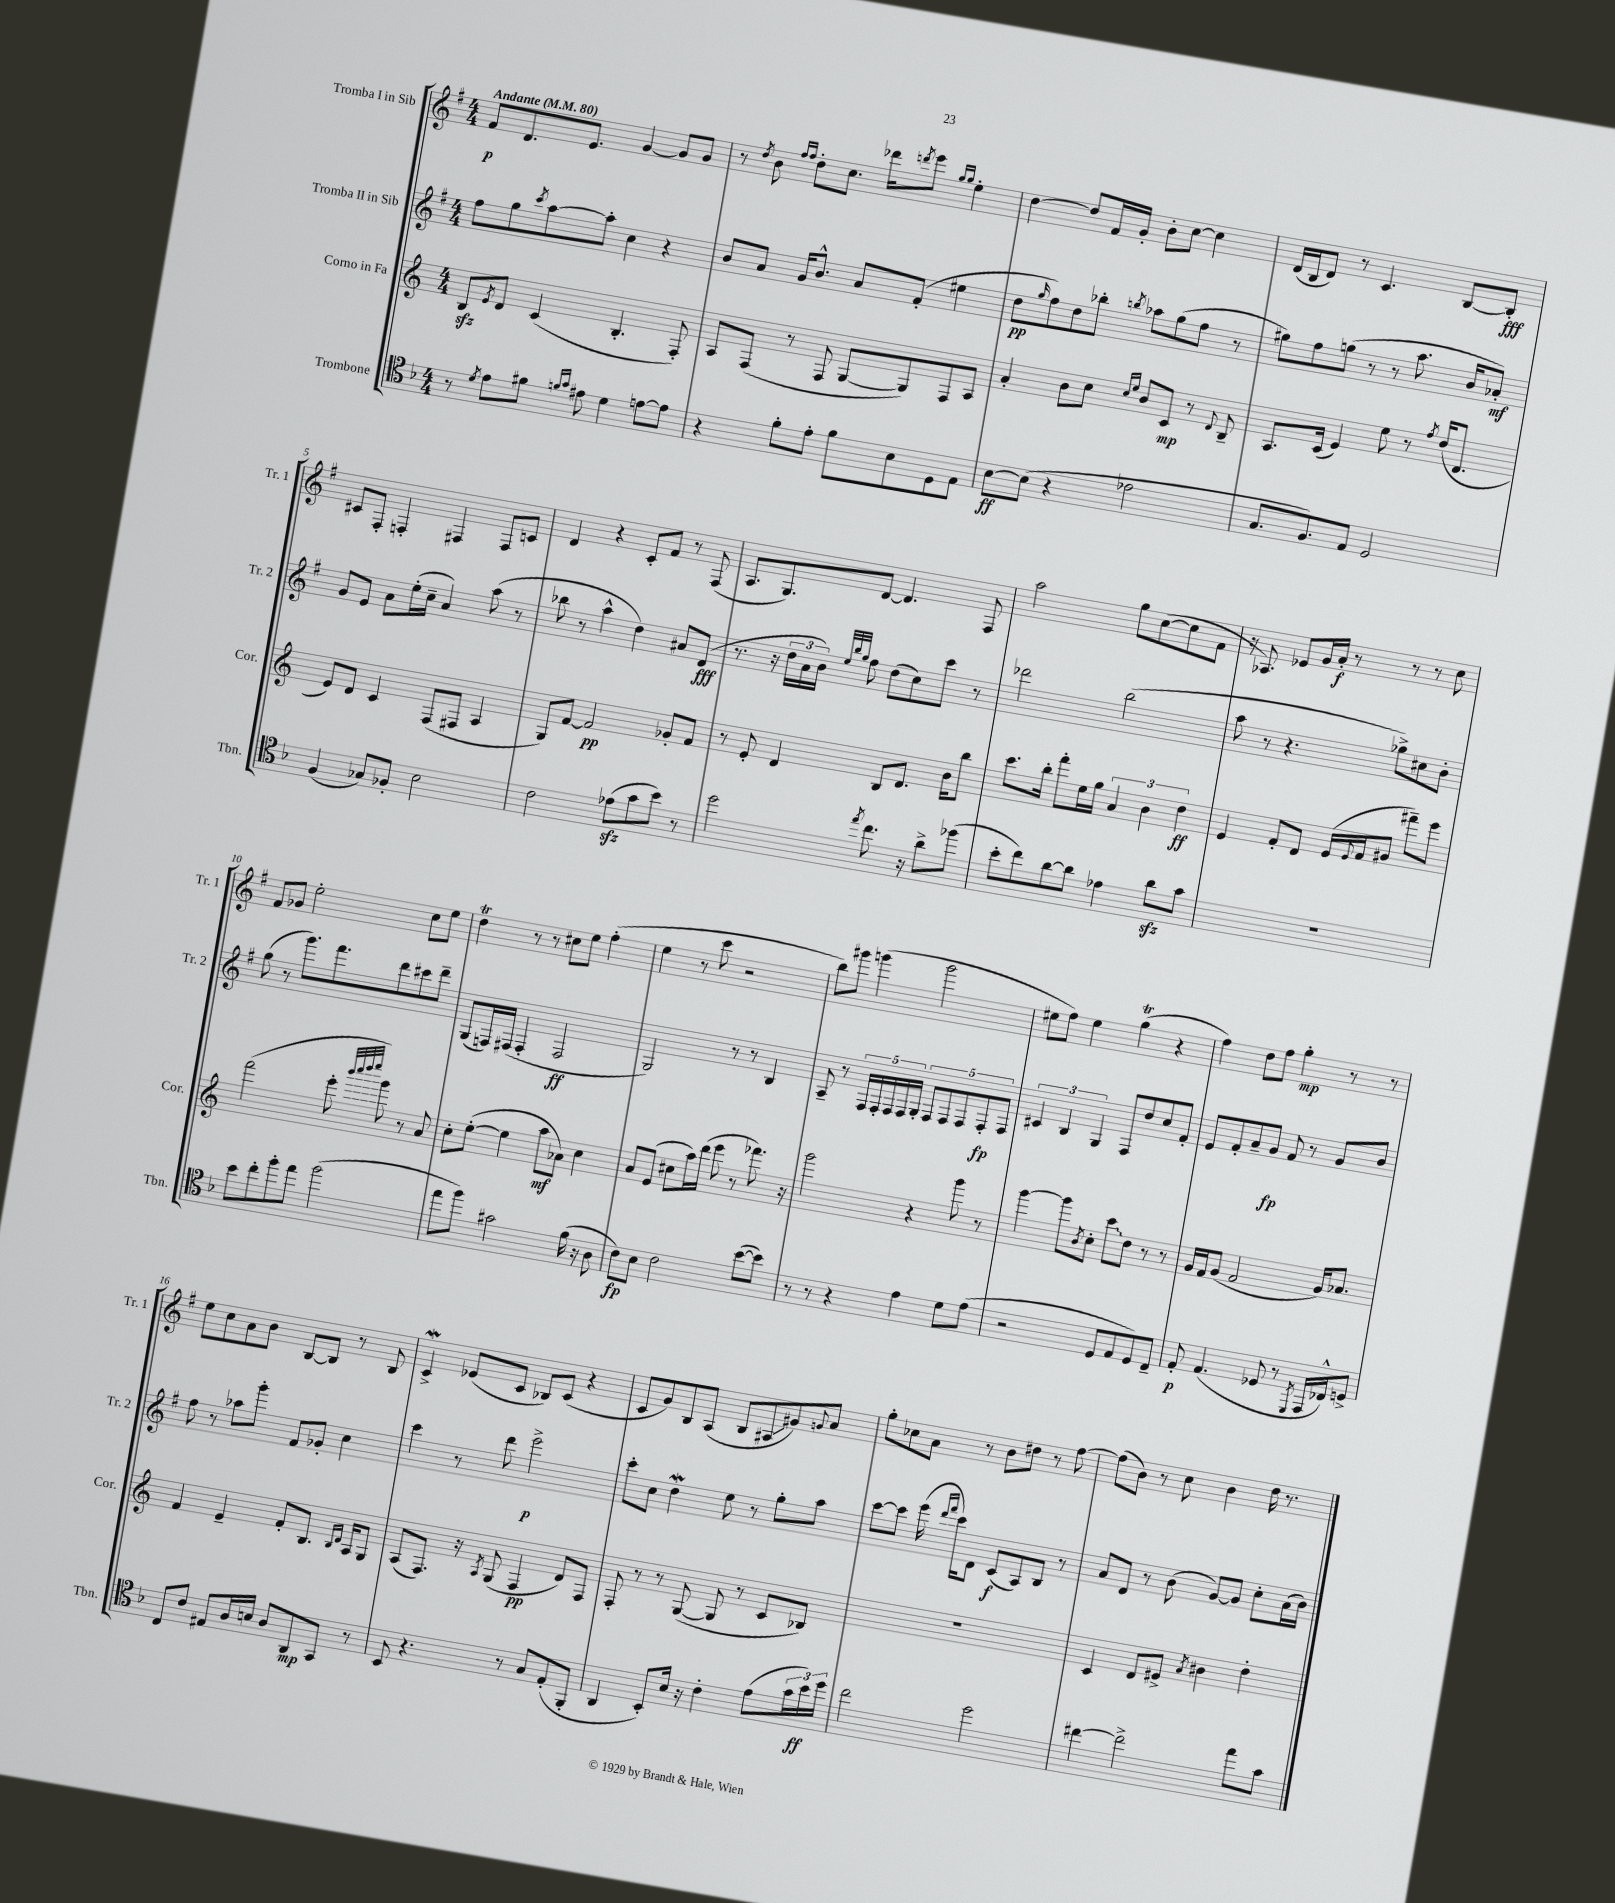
<<
\new StaffGroup <<
\new Staff = "s0" \with { instrumentName = "Tromba I in Sib" shortInstrumentName = "Tr. 1" } {
    \clef treble \key g \major \numericTimeSignature \time 4/4 \tempo "Andante" 4 = 80
    fis'8\p d'8. e'8. g'4~ g'8 g'8 |
    r8 \acciaccatura { d''8 } b'8 \grace { fis''16 fis''16 } d''8-. c''8. des'''16 \acciaccatura { d'''8 } e'''8 \grace { g''16 g''16 } e''4-. |
    d''4~ d''8 fis'16 g'16-. b'8-. c''8~ c''4 |
    d'16( b16 d'8) r8 c'4. b8~ b8-.\fff |
    cis'8 fis8-. f4-. fis4 fis8 c'8 |
    d'4 r4 c'8-. fis'8 r8 fis8( |
    a8. g8.) d'8~ d'4. fis8 |
    a''2 g''8 c''8~( c''8 fis'8 |
    r16 aes8.) ees'8 g'16 a'16-.\f r8 r8 r8 c''8 |
    fis'8 ges'8 e''2-. c''8 e''8 |
    d''4\trill r8 r8 cis''8 e''8 fis''4-.( |
    e''4 r8 c'''8 r2 |
    b''8) gis'''8 g'''4( g'''2 |
    eis''8 fis''8) eis''4 g''4\trill( r4 |
    fis''4) d''8 fis''8 g''4-.\mp r8 r8 |
    e''8 c''8 a'8 b'8 b8~ b8 r8 b8 |
    c'4->\mordent ees'8( c'8 bes8) c'8( r4 |
    c'8 g'8) b8 a8( b8 ais8\glissando gis'8) \appoggiatura { g'8 } a'8 |
    g''8-. ces''8 a'8 r8 b'8 dis''8 r8 fis''8~ |
    fis''8( b'8) r8 c''8 b'4 d''16 r8. \bar "|." |
}
\new Staff = "s1" \with { instrumentName = "Tromba II in Sib" shortInstrumentName = "Tr. 2" } {
    \clef treble \key g \major \numericTimeSignature \time 4/4
    fis''8 g''8 \acciaccatura { c'''8 } a''8~ a''8-. c''4 r4 |
    b'8 a'8 g'16 b'8.-^ a'8 fis'8-.( eis''4 |
    d''8\pp \grace { g''16 } fis''8) d''8 bes''8-. \acciaccatura { b''8 } aes''8 g''8( fis''8 r8 |
    gis''8) fis''8 g''8( r8 r8 a''8. b'16 aes'8-.\mf) |
    g'8 e'8 a'8 e''16-.( c''16-- a'4) a''8( r8 |
    bes''8 r8 a''4-^ d''4) ais'8 d'8\fff( |
    r8. r16 \tuplet 3/2 { d''16 a'16 b'16) } \grace { e''32 b''32 g''32 } fis''8 d''8( c''8) c'''8 r8 |
    des'''2 b''2( |
    a''8 r8 r4. ges''8->) cis''8 b'8-. |
    g''8( r8 g'''8.) fis'''8. d'''8 cis'''8 d'''8-- |
    g8( f16) fis16( fis4-. fis2\ff |
    g2) r8 r8 b4 |
    a8-- r8 \tuplet 5/4 { fis16 fis16-. fis16 fis16 g16-. } \tuplet 5/4 { fis8 fis8 fis8 fis8-.\fp fis8 } |
    \tuplet 3/2 { cis'4 b4 g4 } fis8 d''8 c''8 fis'8-. |
    e'8 fis'8-. a'8-- g'8\fp fis'8 r8 g'8 b'8 |
    fis''8 r8 aes''8 g'''8-. fis'8 ges'8-. c''4 |
    c'''4 r8 d'''8 e'''2->\p |
    c'''8-. c''8 d''4\mordent e''8 r8 g''8-. a''8 |
    c'''8~ c'''8 e'''16( \grace { d'''16 fis'''16 } c'''16) d'8 c'8\f( a8) b8 r8 |
    a'8 d'8 r8 b'8( g'8~) g'8 c''8-. a'16( b'16) \bar "|." |
}
\new Staff = "s2" \with { instrumentName = "Corno in Fa" shortInstrumentName = "Cor." } {
    \clef treble \key c \major \numericTimeSignature \time 4/4
    b8\sfz \acciaccatura { e'8 } d'8 c'4( b4.-. f8-.) |
    a8 f8( r8 f8 g8~ g8) f8 a8 |
    a'4-. b'8 c''8 \grace { c''16 e''16 } b'8 c'8\mp r8 \appoggiatura { d'8 } b8-- |
    a8. c'16( e'4) e''8 r8 \acciaccatura { f''8 } d''16( d'8. |
    e'8) d'8 c'4 f8( fis8 a4 |
    g8) f'8~ f'2\pp ges'8-. f'8 |
    r8 e'8-. d'4 b8 d'8. b'16 b''8 |
    c'''8. b''16-. f'''8-. e''16 g''16 \tuplet 3/2 { a'4 b'4 d''4\ff } |
    e'4 f'8-. d'8 e'16( \appoggiatura { e'8 } f'16 gis'8 fis'''8--) e'''8 |
    f'''2( e'''8-. \grace { b'''32 c''''32 d''''32 e''''32 } g'''8) r8 a'8 |
    c''8-. e''8~-.( e''4 a''8\mf aes'8) c''4 |
    a'8 e'8( cis''8 a''16) d'''16( e'''8 r8 fes'''8.) r16 |
    g'''2 r4 g'''8 r8 |
    g'''4~ g'''8 \acciaccatura { b'8 } c''8-. \once \override Glissando.style = #'zigzag c'''8\glissando d''8 r8 r8 |
    g'16 f'16 g'8( f'2 g'16) aes'8. |
    f'4 e'4-- f'8-. b8. \grace { b16 d'16 } a16 g8 |
    a8( f8.) r16 \acciaccatura { a8 } g8( f4\pp d'8) f8 |
    f8-. r8 r8 g8~( g8 r8 c'8 bes8) |
    R1 |
    c'4 d'8 eis'8-> \acciaccatura { a'8 } bis'4 d''4-. \bar "|." |
}
\new Staff = "s3" \with { instrumentName = "Trombone" shortInstrumentName = "Tbn." } {
    \clef tenor \key f \major \numericTimeSignature \time 4/4
    r8 \acciaccatura { d'8 } e'8 fis'8 \grace { f'16 g'16 } eis'8 d'4 e'8~ e'8 |
    r4 f'8-. e'8-. f'8 bes8 d8 e8 |
    bes8~\ff bes8( r4 ees'2 |
    g8. f8.) e8 d2 |
    f4( ges8) fes8-. bes2 |
    c'2 ees'8\sfz( g'8 bes'8) r8 |
    d''2 \acciaccatura { e''8 } c''8. r16 a'8-> fes''8( |
    bes'8-. c''8) a'8~ a'8 ees'4 a'8\sfz g'8 |
    R1 |
    bes'8 c''8-. f''8-. e''8 f''2( |
    e''8 f''8) gis'2 f'16( r16 a8 |
    c'8\fp) bes8 c'2 bes'8~( bes'8) |
    r8 r8 r4 e'4 d'8 e'8( |
    r2 d8 e8 d8) c8-- |
    e8-.\p e4.( des8 r8 \acciaccatura { d,8 } e,16 ces16-^) d8-> |
    c8 c'8 eis8 a16 b16 a8 a,8\mp g,8 r8 |
    bes,8 r4. r8 g8 e8-.( f,8-. |
    a,4 bes,8-.) bes16 r16 c'4-. e'8( \tuplet 3/2 { g'16 bes'16\ff) d''16 } |
    c''2 d''2 |
    cis''4~ cis''2-> e''8 g'8 \bar "|." |
}
>>
>>
